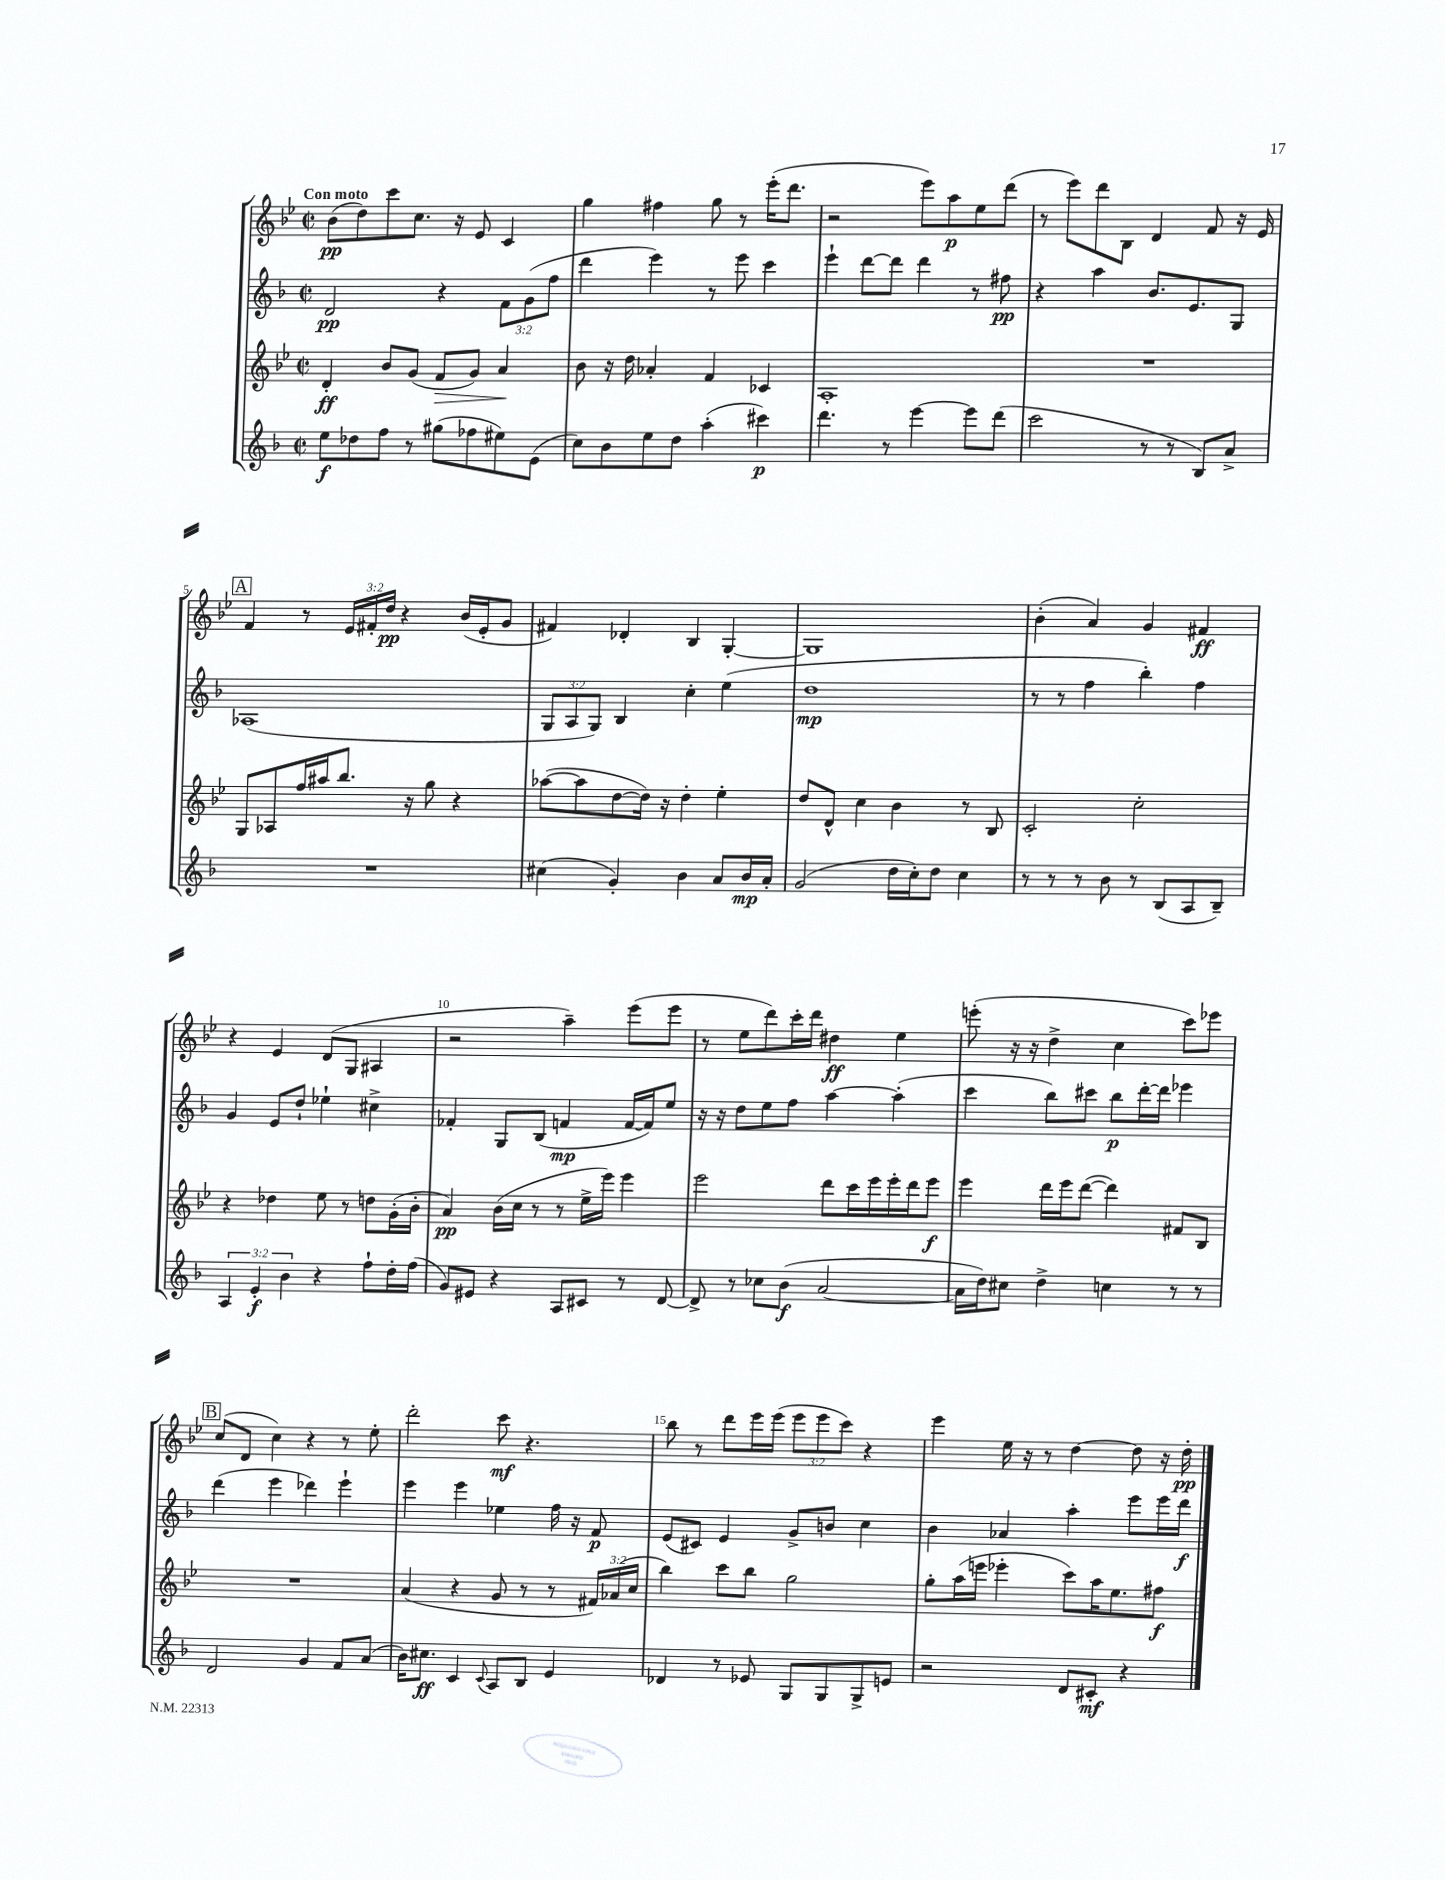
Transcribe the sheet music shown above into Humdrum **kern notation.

**kern	**kern	**kern	**kern
*staff4	*staff3	*staff2	*staff1
*clefG2	*clefG2	*clefG2	*clefG2
*k[b-]	*k[b-e-]	*k[b-]	*k[b-e-]
*M2/2	*M2/2	*M2/2	*M2/2
*met(c|)	*met(c|)	*met(c|)	*met(c|)
8ee	4d'	2d	(8b-
8dd-	.	.	8dd)
8ff	8b-	.	8ccc
8r	(8g	.	8.cc
(8gg#	8f	4r	.
.	.	.	16r
8ff-	8g)	.	8e-
8ee#)	4a	12f	4c
.	.	(12g	.
(8e	.	.	.
.	.	12ff	.
=	=	=	=
8cc)	8b-	4ddd	4gg
8b-	16r	.	.
.	16dd	.	.
8ee	4a-'	4eee)	4ff#
8dd	.	.	.
(4aa'	4f	8r	8gg
.	.	8eee	8r
4ccc#)	4c-	4ccc	(16eee-'
.	.	.	8.ddd
=	=	=	=
4.ddd	1A'	4eee`	2r
.	.	[8ddd	.
8r	.	8ddd]	.
[4eee	.	4ddd	8eee-)
.	.	.	8aa
8eee]	.	8r	8ee-
(8ddd	.	8ff#	(8ddd
=	=	=	=
2ccc	1r	4r	8r
.	.	.	8eee-)
.	.	4aa	8ddd
.	.	.	8B-
8r	.	8.b-	4d
8r	.	.	.
.	.	8.e	.
8B-)	.	.	8f
8a^	.	8G	16r
.	.	.	16e-
=	=	=	=
1r	8G	(1A-	4f
.	8A-	.	.
.	16ff	.	8r
.	16aa#	.	.
.	8.bb-	.	24e-
.	.	.	24f#'
.	.	.	24dd
.	.	.	4r
.	16r	.	.
.	8gg	.	.
.	4r	.	(16b-
.	.	.	16e-'
.	.	.	8g
=	=	=	=
(4cc#	([8aa-	12G	4f#)
.	.	12A	.
.	8aa-]	.	.
.	.	12G)	.
4g')	[8dd	4B-	4d-'
.	16dd])	.	.
.	16r	.	.
4b-	4dd'	4cc'	4B-
8a	4ee-'	(4ee	[4G'
16b-	.	.	.
16a'	.	.	.
=	=	=	=
(2g	8dd	1dd	1G]
.	8d^^	.	.
.	4cc	.	.
16dd	4b-	.	.
16cc')	.	.	.
8dd	.	.	.
4cc	8r	.	.
.	8B-	.	.
=	=	=	=
8r	2c'	8r	(4b-'
8r	.	8r	.
8r	.	4ff	4a)
8b-	.	.	.
8r	2cc'	4bb-')	4g
(8B-	.	.	.
8A	.	4ff	4f#
8B-~)	.	.	.
=	=	=	=
6A	4r	4g	4r
6e'	.	.	.
.	4dd-	8e	4e-
6b-	.	.	.
.	.	8dd`	.
4r	8ee-	4ee-`	(8d
.	8r	.	8G
8ff`	8dd	4cc#^	4A#
16dd'	(16g'	.	.
(16ff	16b-'	.	.
=	=	=	=
8g)	4a)	4f-'	2r
8e#	.	.	.
4r	(16b-	8G	.
.	16cc	.	.
.	8r	(8B-	.
8A	8r	4f	4aa~)
8c#	16ee-^	.	.
.	16eee-)	.	.
8r	4eee-	[16f	(8eee-
.	.	16f])	.
[8d	.	8ee	8eee-
=	=	=	=
8d^]	2eee-	16r	8r
.	.	16r	.
8r	.	8dd	8ee-
8cc-	.	8ee	8ddd)
(8b-	.	8ff	16ccc'
.	.	.	16ddd
[2a	8ddd	[4aa	4dd#
.	16ccc	.	.
.	16eee-	.	.
.	16eee-'	(4aa']	4ee-
.	16ddd	.	.
.	8eee-	.	.
=	=	=	=
16a]	4eee-	4ccc	(8eee'
16dd)	.	.	.
8cc#	.	.	16r
.	.	.	16r
4dd^	16ddd	8bb-)	4dd^
.	16eee-	.	.
.	([8ddd	8ccc#	.
4cc	4ddd])	8bb-	4cc
.	.	[16ddd'	.
.	.	16ddd]	.
8r	8f#	4eee-	8ccc)
8r	8B-	.	8eee-
=	=	=	=
2d	1r	(4ddd	(8cc
.	.	.	8d
.	.	4eee	4cc)
4g	.	4ddd-)	4r
8f	.	4eee`	8r
(8a	.	.	8ee-'
=	=	=	=
16b-)	(4a	4eee	2ddd'
8.cc#	.	.	.
4c	4r	4eee	.
8qqc	.	.	.
8A	8g	4ee-	8ccc
8B-	8r	.	4.r
4e	8r	16ff	.
.	.	16r	.
.	24f#)	8f	.
.	(24a-	.	.
.	24cc	.	.
=	=	=	=
4d-	4bb-)	(8e	8bb-
.	.	8c#)	8r
8r	8ccc	4e	8ddd
8e-	8bb-	.	16eee-
.	.	.	(16eee-
8G	2gg	8g^	12eee-
.	.	.	12eee-
8G	.	8b	.
.	.	.	12ccc)
8G^	.	4cc	4r
8e	.	.	.
=	=	=	=
2r	8gg'	4b-	4eee-
.	(16aa	.	.
.	16eee	.	.
.	4eee-'	4a-	16ee-
.	.	.	16r
.	.	.	8r
8d	8ccc)	4aa'	[4dd
8c#'	16aa	.	.
.	8.ee-	.	.
4r	.	8eee	8dd]
.	8ff#	16eee	16r
.	.	16ddd	16dd'
==	==	==	==
*-	*-	*-	*-
